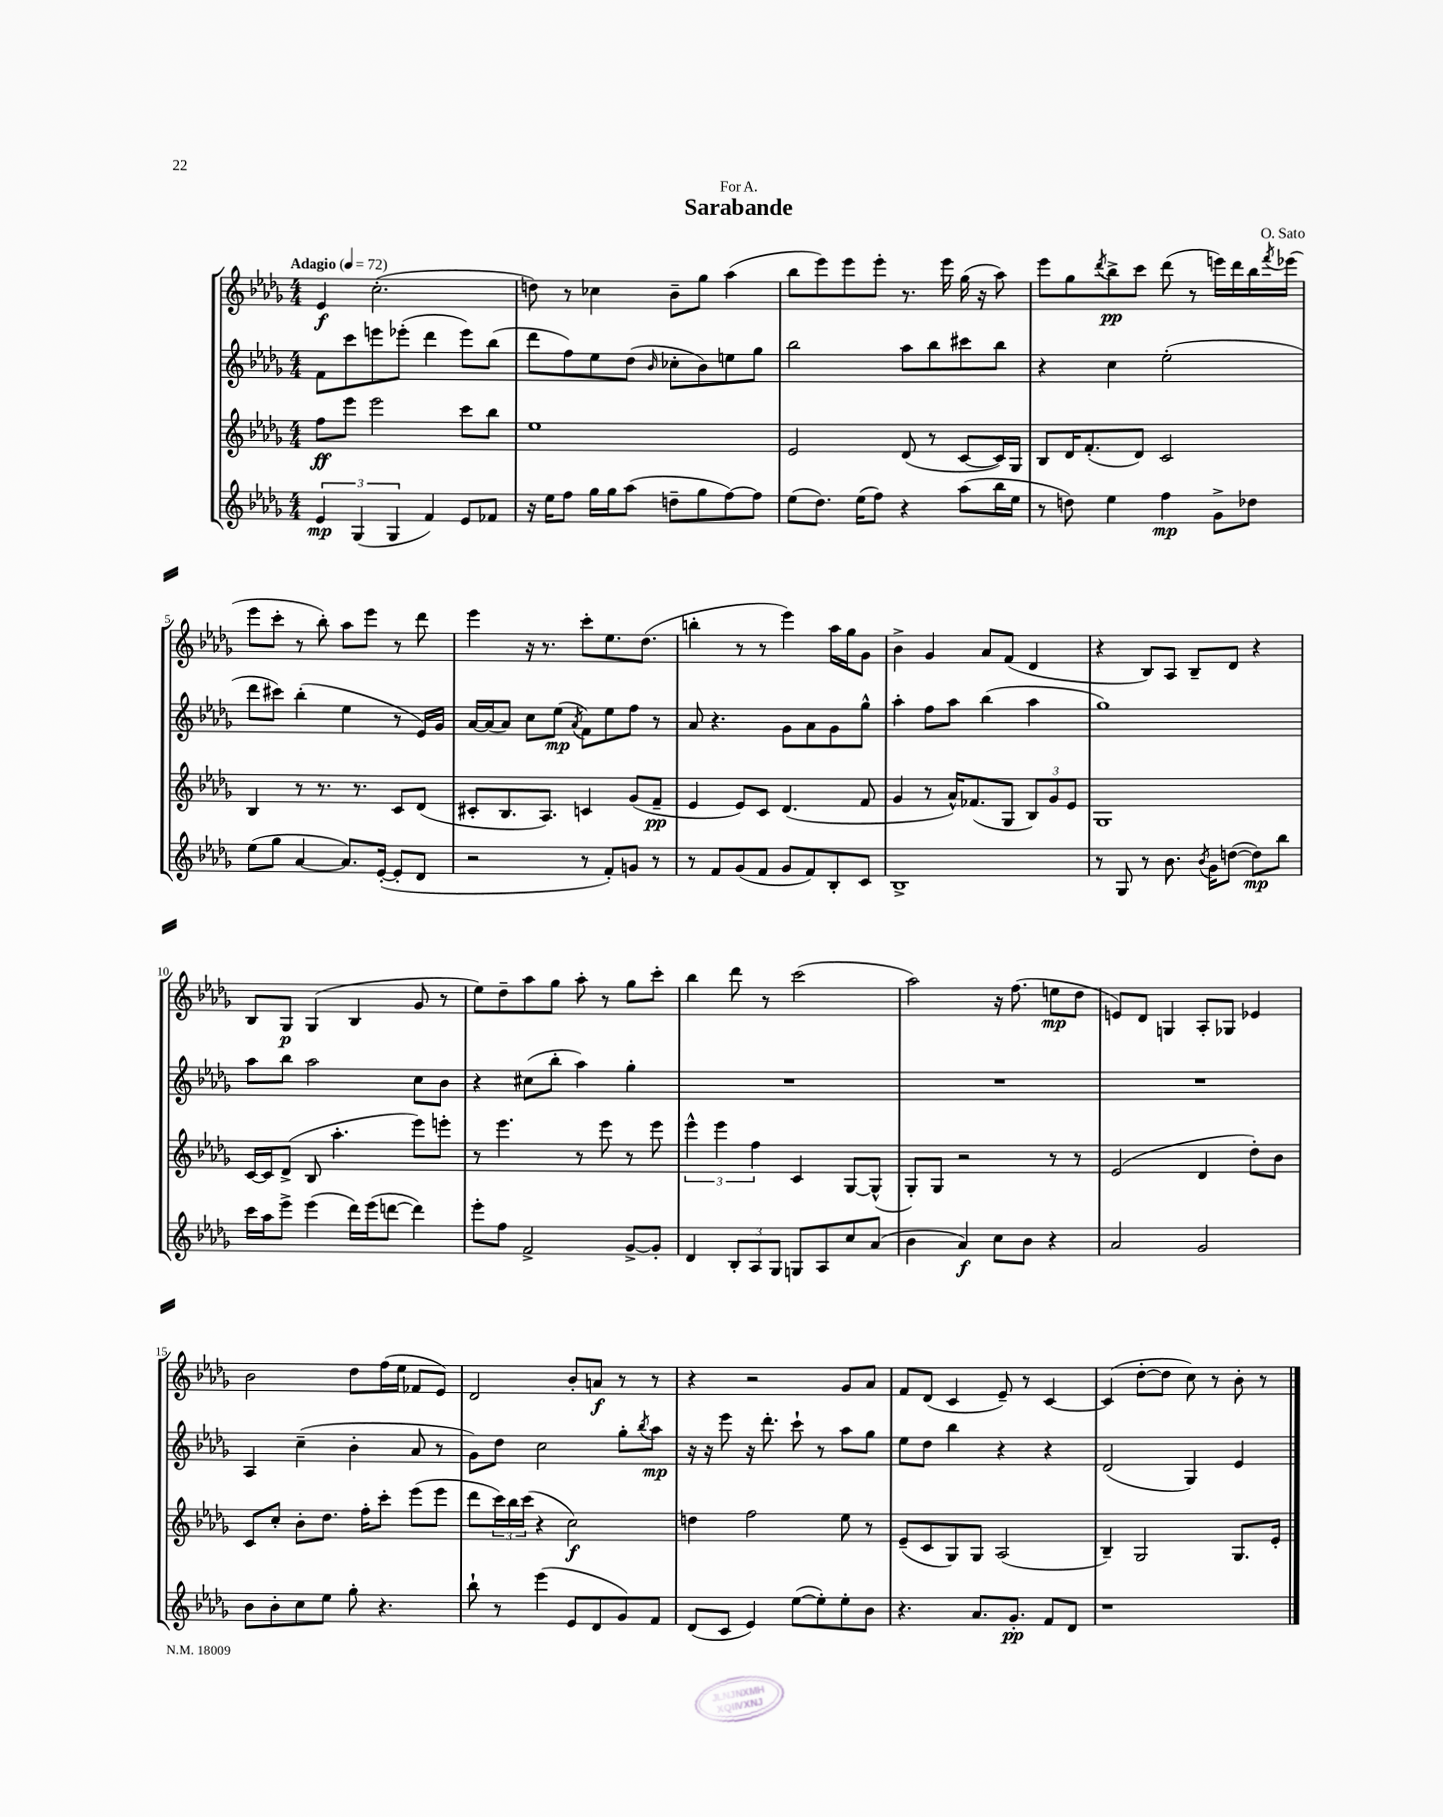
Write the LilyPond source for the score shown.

\header { title = "Sarabande" composer = "O. Sato" dedication = "For A." }
<<
\new StaffGroup <<
\new Staff = "s0" {
    \clef treble \key des \major \numericTimeSignature \time 4/4 \tempo "Adagio" 4 = 72
    ees'4\f c''2.-.( |
    d''8) r8 ces''4 bes'8-- ges''8 aes''4( |
    bes''8 ees'''8) ees'''8 ees'''8-. r8. ees'''16 ges''16( r16 aes''8) |
    ees'''8 ges''8 \acciaccatura { des'''8 } bes''8->\pp c'''8 des'''8( r8 e'''16) des'''16 bes''16 \acciaccatura { f'''8 } ees'''16( |
    ees'''8 c'''8-. r8 bes''8-.) aes''8 ees'''8 r8 des'''8 |
    ees'''4 r16 r8. c'''8-. ees''8. des''8.( |
    b''4-. r8 r8 ees'''4) aes''16 ges''16 ges'8 |
    bes'4-> ges'4 aes'8 f'8( des'4 |
    r4 bes8) aes8 bes8-- des'8 r4 |
    bes8 ges8\p ges4( bes4 ges'8 r8 |
    ees''8) des''8-- aes''8 ges''8 aes''8-. r8 ges''8 c'''8-. |
    bes''4 des'''8 r8 c'''2( |
    aes''2) r16 f''8.( e''8\mp des''8 |
    e'8) des'8 g4 aes8-. ges8 ees'4 |
    bes'2 des''8 f''16( ees''16 fes'8 ees'8) |
    des'2 bes'8-. a'8\f r8 r8 |
    r4 r2 ges'8 aes'8 |
    f'8 des'8( c'4 ees'8--) r8 c'4~ |
    c'4( des''8~-. des''8 c''8) r8 bes'8-. r8 \bar "|." |
}
\new Staff = "s1" {
    \clef treble \key des \major \numericTimeSignature \time 4/4
    f'8 c'''8 e'''8 ees'''8-.( des'''4 ees'''8) bes''8( |
    des'''8 f''8) ees''8 des''8( \grace { bes'16 } ces''8-. bes'8) e''8 ges''8 |
    bes''2 aes''8 bes''8 cis'''8 bes''8 |
    r4 c''4 ees''2-.( |
    des'''8 cis'''8) bes''4-.( ees''4 r8 ees'16) ges'16 |
    aes'16~ aes'16( aes'8) c''8 ees''8\mp( \acciaccatura { aes'8 } f'8) ees''8 f''8 r8 |
    aes'8 r4. ges'8 aes'8 ges'8 ges''8-^ |
    aes''4-. f''8 aes''8 bes''4( aes''4 |
    ges''1) |
    aes''8 bes''8 aes''2 c''8 bes'8 |
    r4 cis''8( bes''8-. aes''4) ges''4-. |
    R1 |
    R1 |
    R1 |
    aes4 c''4--( bes'4-. aes'8 r8 |
    ges'8) des''8 c''2 ges''8-. \acciaccatura { bes''8 } aes''8\mp |
    r16 r16 ees'''8 r16 des'''8.-. c'''8-! r8 aes''8 ges''8 |
    ees''8 des''8 bes''4 r4 r4 |
    des'2( ges4) ees'4 \bar "|." |
}
\new Staff = "s2" {
    \clef treble \key des \major \numericTimeSignature \time 4/4
    f''8\ff ees'''8 ees'''2 c'''8 bes''8 |
    ees''1 |
    ees'2 des'8( r8 c'8~ c'16) ges16 |
    bes8 des'16 f'8.-.( des'8) c'2 |
    bes4 r8 r8. r8. c'8 des'8( |
    cis'8-. bes8. aes8.) c'4 ges'8( f'8--\pp |
    ees'4 ees'8) c'8 des'4.( f'8 |
    ges'4 r8 aes'16-^) fes'8.( ges8 \tuplet 3/2 { bes8) ges'8 ees'8 } |
    ges1 |
    c'16~ c'16 des'8->( bes8 aes''4.-. ees'''8) e'''8-. |
    r8 ees'''4. r8 ees'''8 r8 ees'''8 |
    \tuplet 3/2 { ees'''4-^ ees'''4 f''4 } c'4 ges8~ ges8-^( |
    ges8-.) ges8 r2 r8 r8 |
    ees'2( des'4 des''8-.) bes'8 |
    c'8 c''8-. bes'8-. des''8. f''16-. c'''8-. ees'''8( ees'''8 |
    des'''8 \tuplet 3/2 { c'''16) bes''16 c'''16( } r4 c''2\f) |
    d''4 f''2 ees''8 r8 |
    ees'8--( c'8 ges8) ges8 aes2( |
    bes4--) ges2 ges8. ees'16-. \bar "|." |
}
\new Staff = "s3" {
    \clef treble \key des \major \numericTimeSignature \time 4/4
    \tuplet 3/2 { ees'4\mp ges4( ges4 } f'4) ees'8 fes'8 |
    r16 ees''16 f''8 ges''16 ges''16 aes''8( d''8-- ges''8 f''8~) f''8 |
    ees''8( des''8.) ees''16( f''8) r4 aes''8( bes''16 ees''16 |
    r8 d''8) ees''4 f''4\mp ges'8-> des''8 |
    ees''8( ges''8 aes'4~ aes'8.) ees'16~-.( ees'8-. des'8 |
    r2 r8 f'8-.) g'8 r8 |
    r8 f'8 ges'8( f'8 ges'8 f'8) bes8-. c'8 |
    bes1-> |
    r8 ges8 r8 bes'8. \acciaccatura { bes'8 } ges'16 d''8~( d''8\mp) bes''8 |
    c'''16 aes''16 ees'''8-> ees'''4( des'''16) ees'''16( d'''8~ d'''4) |
    ees'''8-. f''8 f'2-> ges'8~-> ges'8-. |
    des'4 \tuplet 3/2 { bes8-. aes8 ges8 } g8 aes8 c''8 aes'8( |
    bes'4 aes'4\f) c''8 bes'8 r4 |
    aes'2 ges'2 |
    bes'8 bes'8-. c''8 ees''8 ges''8-. r4. |
    bes''8-! r8 ees'''4( ees'8 des'8 ges'8) f'8 |
    des'8( c'8 ees'4) ees''8~( ees''8-.) ees''8-. bes'8 |
    r4. aes'8. ges'8.-.\pp f'8 des'8 |
    r1 \bar "|." |
}
>>
>>
